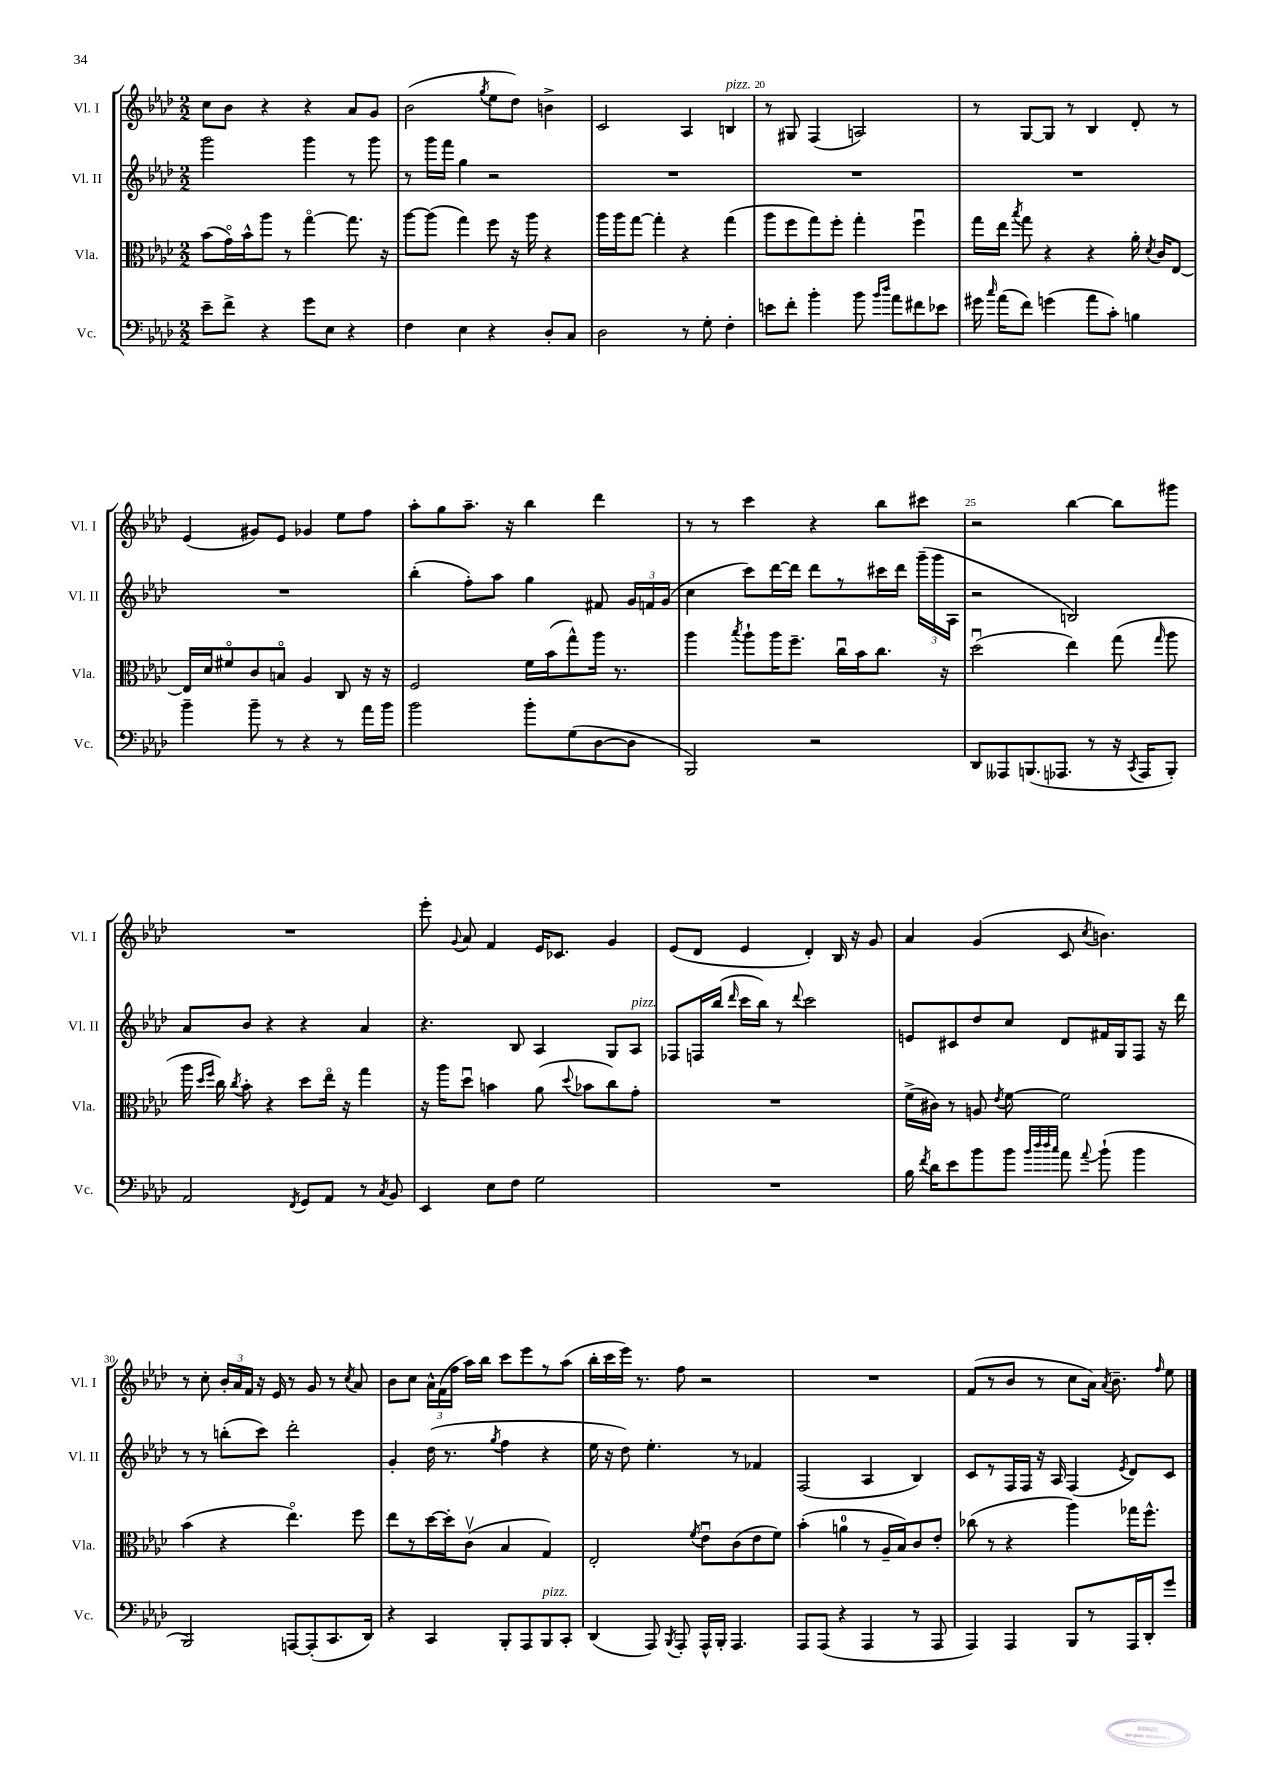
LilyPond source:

<<
\new StaffGroup <<
\new Staff = "s0" \with { instrumentName = "Vl. I" shortInstrumentName = "Vl. I" } {
    \clef treble \key aes \major \numericTimeSignature \time 2/2
    \autoBeamOff c''8[ bes'8] r4 r4 aes'8[ g'8] |
    bes'2( \acciaccatura { g''8 } ees''8[ des''8]) b'4-> |
    c'2 aes4 b4^\markup { \italic "pizz." } |
    r8 gis8 f4( a2) |
    r8 g8[~ g8] r8 bes4 des'8-. r8 |
    ees'4( gis'8[) ees'8] ges'4 ees''8[ f''8] |
    aes''8[-. g''8 aes''8.]-- r16 bes''4 des'''4 |
    r8 r8 c'''4 r4 bes''8[ cis'''8] |
    r2 bes''4~ bes''8[ gis'''8] |
    R1 |
    ees'''8-. \appoggiatura { g'8 } aes'8 f'4 ees'16[ ces'8.] g'4 |
    ees'8[( des'8] ees'4 des'4-.) bes16 r16 g'8 |
    aes'4 g'4( c'8 \acciaccatura { c''8 } b'4.) |
    r8 c''8-. \tuplet 3/2 { bes'16[-. aes'16 f'16] } r16 ees'16 r8 g'8 r8 \acciaccatura { c''8 } aes'8 |
    bes'8[ c''8] \tuplet 3/2 { aes'16[-^ f'16( f''16] } aes''16[) bes''16] c'''8[ ees'''8 r8 aes''8]( |
    bes''16[-. c'''16 ees'''16]) r8. f''8 r2 |
    R1 |
    f'8[( r8 bes'8] r8 c''8[ aes'16]) \acciaccatura { aes'8 } bes'8.-- \grace { f''16 } ees''8 \bar "|." |
}
\new Staff = "s1" \with { instrumentName = "Vl. II" shortInstrumentName = "Vl. II" } {
    \clef treble \key aes \major \numericTimeSignature \time 2/2
    \autoBeamOff g'''2 g'''4 r8 g'''8 |
    r8 g'''16[ f'''16] g''4 r2 |
    R1 |
    R1 |
    R1 |
    R1 |
    bes''4-.( f''8[-.) aes''8] g''4 fis'8 \tuplet 3/2 { g'16[ f'16 g'16]( } |
    c''4 c'''8[) des'''16~ des'''16] des'''8[ r8 cis'''16 des'''16] \tuplet 3/2 { g'''16[--( g'''16 aes16] } |
    r2 b2) |
    aes'8[ bes'8] r4 r4 aes'4 |
    r4. bes8 aes4 g8[ aes8]^\markup { \italic "pizz." } |
    fes8[ f16 bes''16]( \grace { des'''16 } c'''16[ bes''16]) r8 \appoggiatura { des'''8 } c'''2 |
    e'8[ cis'8 des''8 c''8] des'8[ fis'16 g16 f8] r16 des'''16 |
    r8 r8 b''8[-.( c'''8]) des'''2-. |
    g'4-. des''16( r8. \acciaccatura { g''8 } f''4 r4 |
    ees''16 r16 des''8) ees''4.-. r8 fes'4 |
    f2( aes4 bes4) |
    c'8[ r8 f16 f16] r16 aes16 f4( \acciaccatura { ees'8 } des'8[) c'8] \bar "|." |
}
\new Staff = "s2" \with { instrumentName = "Vla." shortInstrumentName = "Vla." } {
    \clef alto \key aes \major \numericTimeSignature \time 2/2
    \autoBeamOff bes'8[( g'16\flageolet) bes'16-^ aes''8] r8 g''4~\flageolet g''8. r16 |
    aes''8[~ aes''8]( g''4) f''8 r16 aes''16 r4 |
    aes''16[ aes''16 g''8]~ g''4-. r4 g''4( |
    aes''8[ f''8 g''8) f''8]-. g''4-. f''4\downbow |
    g''16[ ees''16] \acciaccatura { bes''8 } g''8 r4 r4 aes'16-. \acciaccatura { des'8 } c'16[ ees8]~ |
    ees16[ des'16 fis'8\flageolet c'8 b8]\flageolet aes4 c8 r16 r16 |
    f2 f'16[ bes'16( g''8-^) aes''16] r8. |
    aes''4 \acciaccatura { bes''8 } aes''8[-! aes''16 f''8.]-- c''16[\downbow bes'16 c''8.] r16 |
    des''2\downbow( ees''4) g''8( \grace { g''16 } aes''8 |
    aes''16 \grace { des''16[ f''16] } c''16) \acciaccatura { c''8 } bes'8-. r4 des''8[ ees''16]\flageolet r16 g''4 |
    r16 aes''16[ des''8]\downbow b'4 aes'8( \appoggiatura { des''8 } bes'8[ c''8) g'8]-. |
    R1 |
    f'16[->( cis'16]) r8 a8 \acciaccatura { ees'8 } f'8~ f'2 |
    bes'4( r4 ees''4.\flageolet) f''8 |
    ees''8[ r8 des''16~ des''16-. c'8]\upbow( bes4 g4) |
    ees2-. \acciaccatura { f'8 } ees'8[\downbow c'8( ees'8 f'8]) |
    bes'4-.( a'4-0 r8 aes16[-- bes16) c'8 ees'8]-. |
    ces''8( r8 r4 aes''4) ges''16[ f''8.]-^ \bar "|." |
}
\new Staff = "s3" \with { instrumentName = "Vc." shortInstrumentName = "Vc." } {
    \clef bass \key aes \major \numericTimeSignature \time 2/2
    \autoBeamOff ees'8[-- f'8]-> r4 g'8[ ees8] r4 |
    f4 ees4 r4 des8[-. c8] |
    des2 r8 g8-. f4-. |
    e'8[ f'8]-. bes'4-. bes'8 \grace { bes'16[ des''16] } aes'8[ fis'8 ees'8] |
    gis'16 \grace { c''16 } aes'16[( f'8]) g'4( aes'8[ c'8]-.) b4 |
    bes'4-- bes'8-- r8 r4 r8 aes'16[ bes'16] |
    bes'2 bes'8[-. g8( des8~ des8] |
    bes,,2) r2 |
    des,8[ aeses,,8 b,,8.( aes,,8.] r8 r16 \acciaccatura { c,8 } aes,,16[ b,,8]-.) |
    aes,2 \acciaccatura { f,8 } g,8[ aes,8] r8 \acciaccatura { c8 } bes,8 |
    ees,4 ees8[ f8] g2 |
    R1 |
    bes16 \acciaccatura { f'8 } des'16[ ees'8 bes'8 bes'8] \grace { bes'32[ des''32 des''32 c''32] } aes'8 \appoggiatura { aes'8 } bes'8-!( bes'4 |
    bes,,2) a,,8[~ a,,8-.( c,8. des,16]) |
    r4 c,4 bes,,8[-. aes,,8 bes,,8^\markup { \italic "pizz." } c,8]-. |
    des,4( aes,,8) \acciaccatura { bes,,8 } aes,,8-. aes,,16[-^ bes,,16]-. aes,,4. |
    aes,,8[ aes,,8]( r4 aes,,4 r8 aes,,8 |
    aes,,4) aes,,4 bes,,8[ r8 aes,,16 des,16-. g'8] \bar "|." |
}
>>
>>
\layout { \context { \Score currentBarNumber = #17 \override BarNumber.break-visibility = ##(#f #t #t) barNumberVisibility = #(every-nth-bar-number-visible 5) } }
